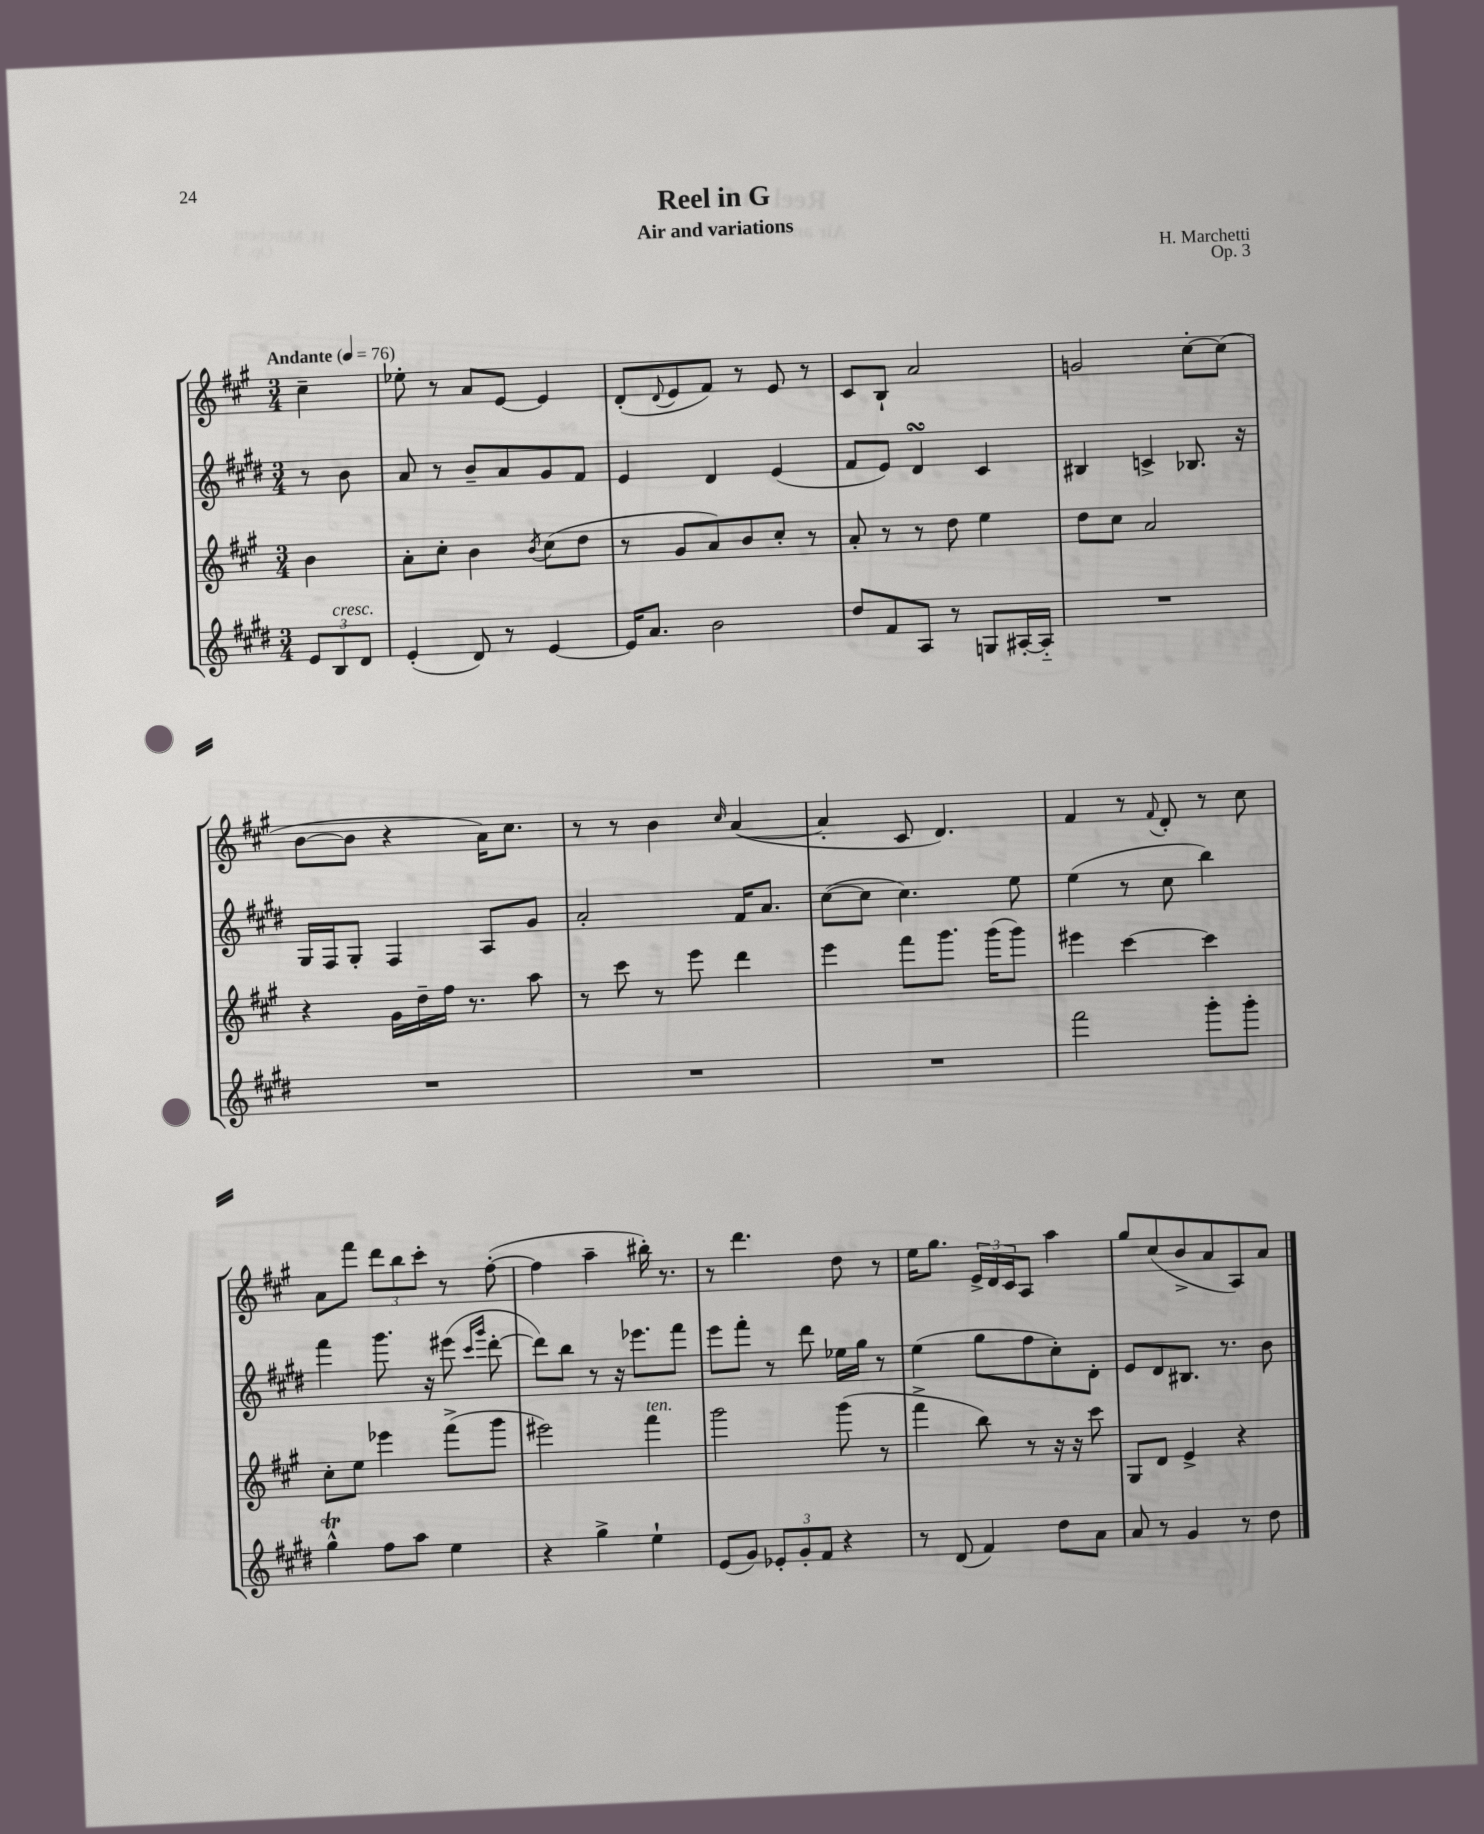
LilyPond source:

\header { title = "Reel in G" composer = "H. Marchetti" subtitle = "Air and variations" opus = "Op. 3" }
<<
\new StaffGroup <<
\new Staff = "s0" {
    \clef treble \key a \major \numericTimeSignature \time 3/4 \partial 4 \tempo "Andante" 4 = 76
    cis''4-- |
    ees''8-. r8 a'8 e'8~ e'4 |
    d'8-.( \appoggiatura { d'8 } e'8 fis'8) r8 e'8 r8 |
    cis'8 b8-! a'2 |
    g'2 cis''8~-. cis''8( |
    b'8~ b'8 r4 a'16) cis''8. |
    r8 r8 b'4 \grace { cis''16 } a'4~( |
    a'4-. cis'8 d'4.) |
    fis'4 r8 \appoggiatura { fis'8 } d'8-. r8 cis''8 |
    a'8 fis'''8 \tuplet 3/2 { d'''8 b''8 cis'''8-. } r8 fis''8~-.( |
    fis''4 a''4-- bis''16-.) r8. |
    r8 d'''4. d''8 r8 |
    e''16 gis''8. \tuplet 3/2 { e'16-> d'16 cis'16 } a8 a''4 |
    gis''8 cis''8( b'8-> a'8 a8) a'8 \bar "|." |
}
\new Staff = "s1" {
    \clef treble \key e \major \numericTimeSignature \time 3/4 \partial 4
    r8 b'8 |
    a'8 r8 b'8-- a'8 gis'8 fis'8 |
    e'4 dis'4 e'4( |
    fis'8 e'8) dis'4\turn cis'4 |
    bis4 c'4-> bes8. r16 |
    gis16 fis16 gis8-. fis4 a8 gis'8 |
    a'2-. fis'16 a'8. |
    cis''8~( cis''8 cis''4.) e''8 |
    e''4( r8 cis''8 b''4) |
    fis'''4 gis'''8. r16 eis'''8( \grace { cis'''16 gis'''16 } dis'''8~-. |
    dis'''8) b''8 r8 r16 ees'''8. fis'''8 |
    e'''8 fis'''8-. r8 dis'''8 ees''16 gis''16 r8 |
    e''4( gis''8 fis''8 cis''8-.) dis'8-. |
    e'8 dis'8 bis8. r8. b'8 \bar "|." |
}
\new Staff = "s2" {
    \clef treble \key a \major \numericTimeSignature \time 3/4 \partial 4
    b'4 |
    a'8-. cis''8-. b'4 \acciaccatura { b'8 } cis''8( d''8 |
    r8 gis'8 a'8) b'8 cis''8-. r8 |
    a'8-. r8 r8 d''8 e''4 |
    d''8 cis''8 a'2 |
    r4 gis'16 d''16-- fis''16 r8. a''8 |
    r8 cis'''8 r8 e'''8 d'''4 |
    e'''4 fis'''8 gis'''8. gis'''16( gis'''8) |
    eis'''4 cis'''4~ cis'''4 |
    cis''8-. e''8 ees'''4 fis'''8->( gis'''8 |
    eis'''2) fis'''4^\markup { \italic "ten." } |
    gis'''2 gis'''8( r8 |
    fis'''4-> b''8) r8 r16 r16 cis'''8 |
    gis8 d'8 e'4-> r4 \bar "|." |
}
\new Staff = "s3" {
    \clef treble \key e \major \numericTimeSignature \time 3/4 \partial 4
    \tuplet 3/2 { e'8 b8^\markup { \italic "cresc." } dis'8 } |
    e'4-.( dis'8) r8 e'4~ |
    e'16 a'8. b'2 |
    dis''8 fis'8 a8 r8 g8 ais16~-. ais16-_ |
    R2. |
    R2. |
    R2. |
    R2. |
    fis'''2 gis'''8-. gis'''8-. |
    gis''4-^\trill fis''8 a''8 e''4 |
    r4 gis''4-> e''4-! |
    e'8( gis'8) \tuplet 3/2 { ees'8-. gis'8-. fis'8 } r4 |
    r8 dis'8( fis'4) dis''8 a'8 |
    a'8 r8 gis'4 r8 dis''8 \bar "|." |
}
>>
>>
\layout { \context { \Score \remove "Bar_number_engraver" } }
